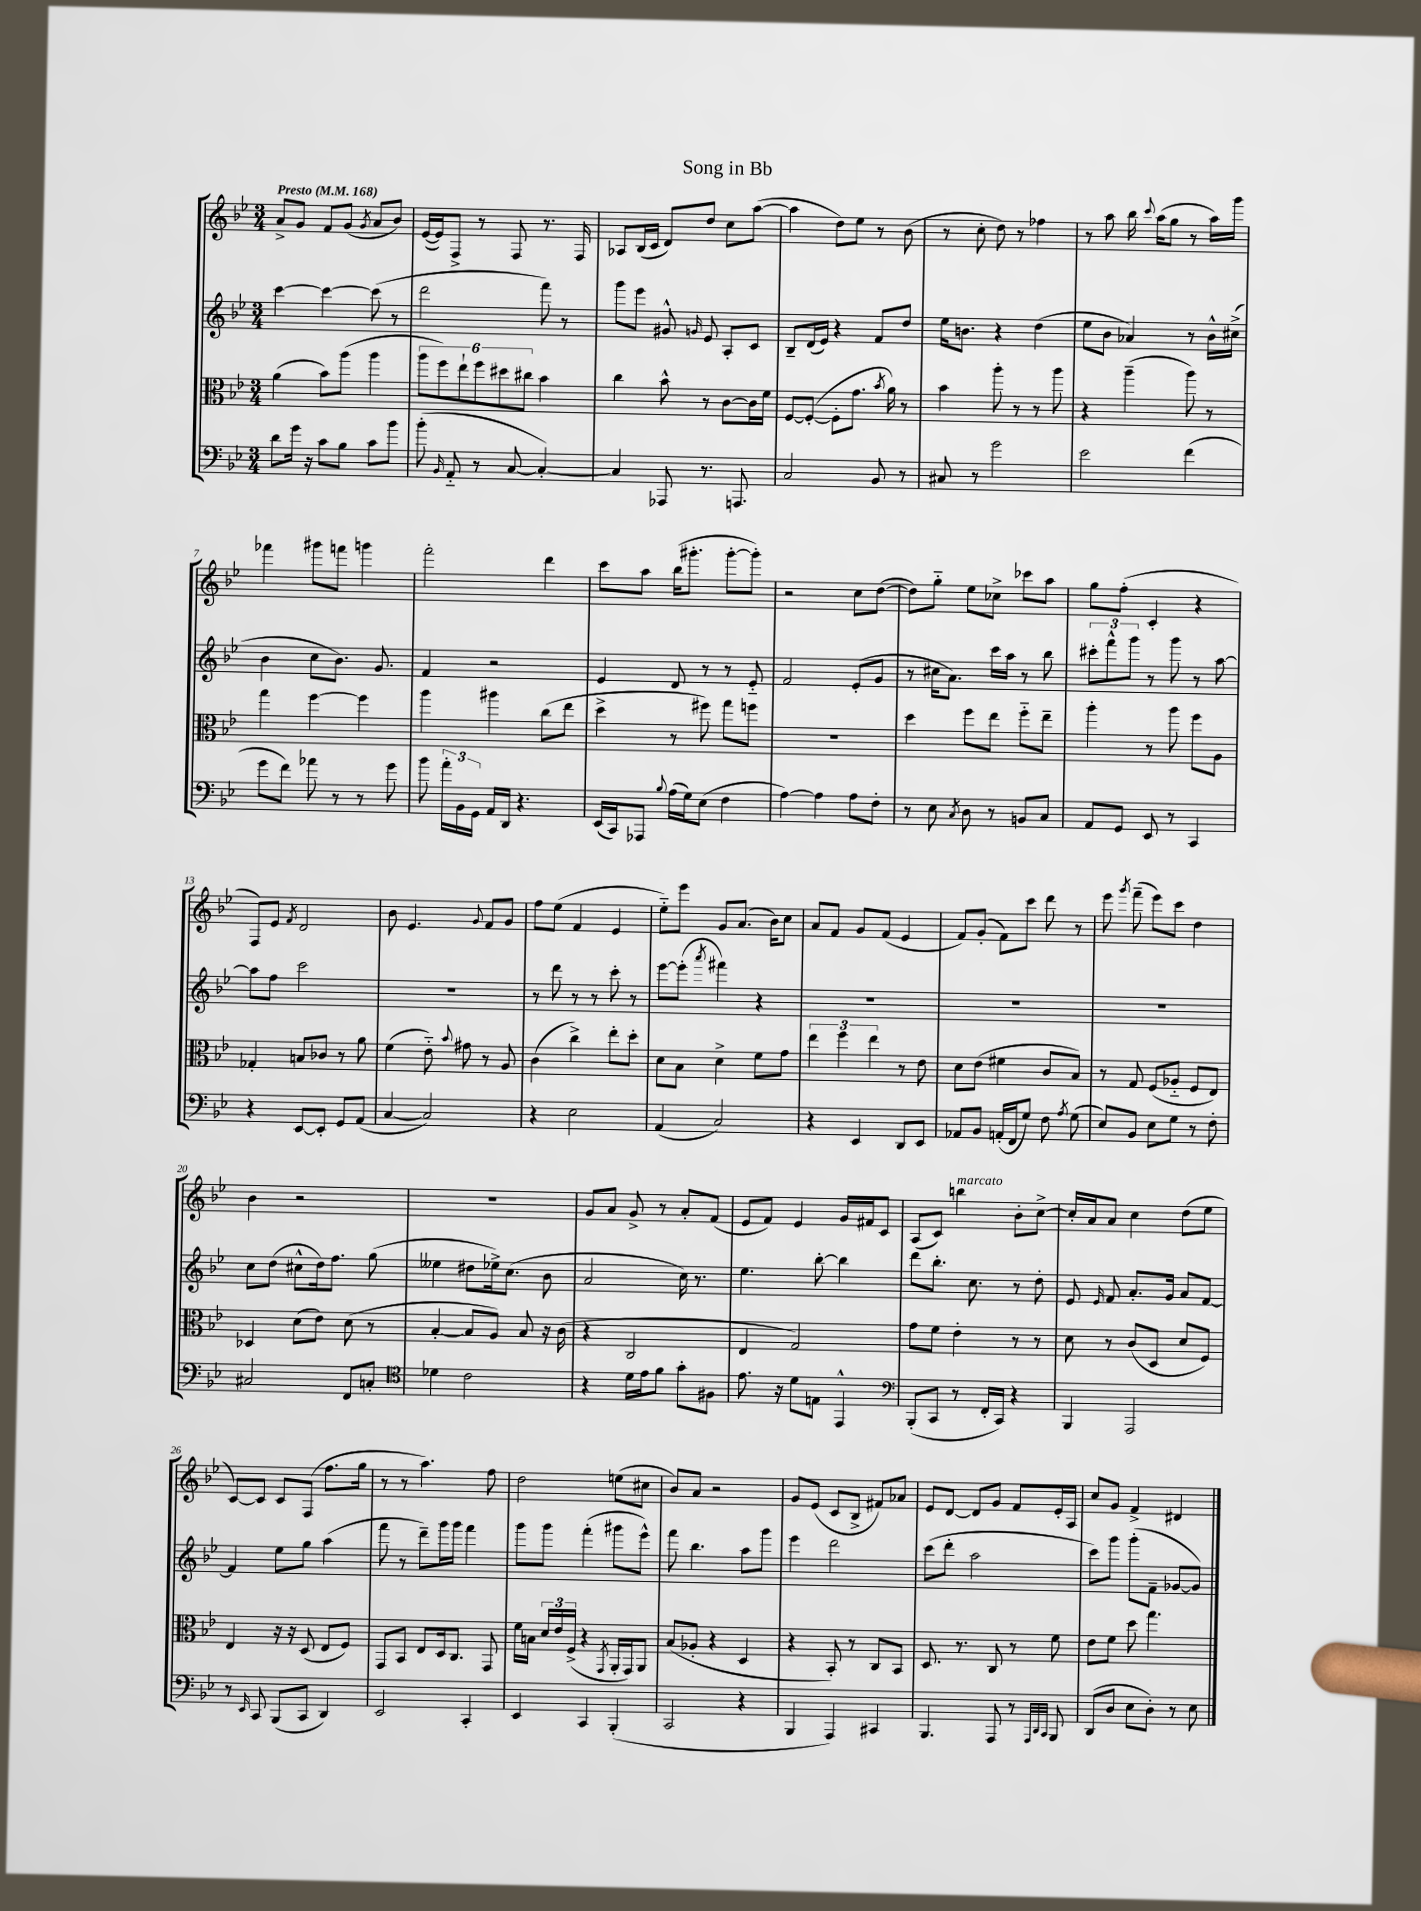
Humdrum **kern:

**kern	**kern	**kern	**kern
*part4	*part3	*part2	*part1
*staff4	*staff3	*staff2	*staff1
*clefF4	*clefC3	*clefG2	*clefG2
*k[b-e-]	*k[b-e-]	*k[b-e-]	*k[b-e-]
*M3/4	*M3/4	*M3/4	*M3/4
*MM168	*MM168	*MM168	*MM168
=1	=1	=1	=1
!	!	!	!LO:TX:a:B:t=Presto
8d\L	(4a\	[4ccc\	8a^/L
16g\Jk	.	.	8g/J
16r	.	.	.
8c\L	8b-\L)	4ccc\_	8f/L
8B-\J	(8aa\J	.	(8g/J
.	.	.	8qg/
8c\L	4aa\	(8ccc\]	8a/L
8b-\J	.	8r	8b-/J)
=2	=2	=2	=2
(8b-'\	12aa\L	2ddd\	([16e-/LL
.	.	.	16e-/J])
.	12ff\)	.	.
16qqBB-/	.	.	.
8AA/	.	.	8F^/J
.	12ee-`\	.	.
8r	12ff\	.	8r
.	12dd#X\	.	.
[8C/	.	.	8F/
.	12cc#X\J	.	.
4C'/_)	4b-\	8fff\)	8.r
.	.	8r	.
.	.	.	16F/
=3	=3	=3	=3
4C/]	4cc\	8ggg\L	8A-X/L
.	.	8eee-\J	(16B-/L
.	.	.	16c/JJ
8AAA-X/	8b-^^\	8g#X^^/	8d/L)
.	.	16qqgn/	.
8.r	8r	8e-/	8dd/J
.	[8c\L	8A'/L	8cc\L
8.AAAn/	.	.	.
.	16c\L]	8c/J	([8aa\J
.	16f\JJ	.	.
=4	=4	=4	=4
2C/	[8F/L	8B-~/L	4aa\]
.	(8F'/J_	(16d/L	.
.	.	16e-/JJ)	.
.	8F'\L]	4r	8dd\L)
.	8.g\J	.	8ee-\J
8BB-/	.	8f/L	8r
.	8qb-/	.	.
.	16a\)	.	.
8r	8r	8dd/J	(8b-\
=5	=5	=5	=5
8C#X/	4b-\	16ee-\KL	8r
.	.	8.bn\J	.
8r	.	.	8cc'\
2g\	8aa'\	4r	8dd\)
.	8r	.	8r
.	8r	(4dd\	4ff-X\
.	8aa\	.	.
=6	=6	=6	=6
2e-\	4r	8ee-\L	8r
.	.	8b-\J	8aa\
.	(4aa~\	4a-X/)	16bb-\
.	.	.	8qqccc/
.	.	.	(16aa\KL
.	.	.	8gg\J
(4f\	8aa\)	8r	8r
.	8r	16b-^^\LL	16aa\LL)
.	.	(16cc#X^\JJ	16ggg\JJ
!!LO:LB:g=z
=7	=7	=7	=7
8g\L	4gg\	4b-\	4fff-X\
8f\J)	.	.	.
8a-X\	[4ff\	8cc\L	8ggg#X\L
8r	.	8.b-\J)	8fffn\J
8r	4ff\]	.	4gggn\
.	.	8.g/	.
8g\	.	.	.
=8	=8	=8	=8
8b-\	4aa\	4f/	2fff'\
24a'\LL	.	.	.
24BB-\	.	.	.
24GG\JJ	.	.	.
16AA/LL	4aa#X\	2r	.
16DD/JJ	.	.	.
4.r	.	.	.
.	(8cc\L	.	4ddd\
.	8ee-\J	.	.
=9	=9	=9	=9
(16EE-/LL	4dd^\	4e-/	8ccc\L
16CC/J)	.	.	.
8AAA-X/J	.	.	8aa\J
8qqB-/	.	.	.
(16A\LL	8r	8d/	(16bb-\KL
16G\J)	.	.	8.ggg#X'\J
(8E-\J	8ff#X\)	8r	.
4F\	8gg\L	8r	[8ggg#'\L
.	8ffn\J	8e-/	8ggg#'\J])
=10	=10	=10	=10
[4A\)	2.r	2f/	2r
4A\]	.	.	.
8A\L	.	(8e-'/L	8cc\L
8F'\J	.	8g/J	([8dd\J
=11	=11	=11	=11
8r	4dd\	8r	8dd\L])
8E-\	.	16cc#X\KL	8gg\J
.	.	8.a\J)	.
8qC/	.	.	.
8D\	8ff\L	.	8ee-\L
8r	8ee-\J	16ccc\LL	8cc-X^\J
.	.	16aa\JJ	.
8BBn/L	8ff\L	8r	8ccc-X\L
8C/J	8ee-~\J	8bb-\	8aa\J
=12	=12	=12	=12
8AA/L	4aa'\	12ccc#X'\L	8gg\L
.	.	12fff^^\	.
8GG/J	.	.	(8ff'\J
.	.	12ggg\J	.
8EE-/	8r	8r	4c'/
8r	8aa\	8ggg\	.
4CC/	8ff\L	8r	4r
.	8A\J	[8aa\	.
!!LO:LB:g=z
=13	=13	=13	=13
4r	4G-X'/	8aa\L]	8F/L)
.	.	8ff\J	8e-/J
.	.	.	8qf/
[8EE-/L	8Bn/L	2ccc\	2d/
8EE-'/J]	8c-X/J	.	.
8GG/L	8r	.	.
(8AA/J	8a\	.	.
=14	=14	=14	=14
[4C/	(4f\	2.r	8b-\
.	.	.	4.e-/
2C/])	8e-\)	.	.
.	8qqb-/	.	.
.	8g#X\	.	.
.	.	.	8qqg/
.	8r	.	8f/L
.	8A/	.	8g/J
=15	=15	=15	=15
4r	(4c\	8r	8ff\L
.	.	8ddd\	(8ee-\J
2E-\	4cc^\)	8r	4f/
.	.	8r	.
.	8ee-'\L	8ccc'\	4e-/
.	8dd'\J	8r	.
=16	=16	=16	=16
(4AA/	8d\L	[8eee-\L	8ee-\L)
.	8B-\J	(8eee-'\J]	8eee-\J
.	.	8qaaa/	.
2C/)	4d^\	4fff#X\)	8g/L
.	.	.	(8.a/J
.	8f\L	4r	.
.	.	.	16b-\KL)
.	8g\J	.	8cc\J
=17	=17	=17	=17
4r	6ee-\	2.r	8a/L
.	.	.	8f/J
.	6ff\	.	.
4EE-/	.	.	8g/L
.	6ee-\	.	.
.	.	.	(8f/J
8DD/L	8r	.	4e-/
8EE-/J	8e-\	.	.
=18	=18	=18	=18
8AA-X/L	8d\L	2.r	8f/L)
8BB-/J	(8e-\J	.	(8g'/J
(16AAn'/LL	4f#X\	.	8f\L)
16FF/J	.	.	.
8G/J)	.	.	8ccc\J
8F\	8c/L	.	8ddd\
8qA/	.	.	.
(8G\	8B-/J)	.	8r
=19	=19	=19	=19
8E-/L)	8r	2.r	8eee-\
.	.	.	8qggg/
8BB-/J	8G/	.	(8fff~\
8E-\L	(8F/L	.	8eee-\L)
8G\J	8A-X/J	.	8ccc\J
8r	8F/L	.	4dd\
8F'\	8E-/J)	.	.
!!LO:LB:g=z
=20	=20	=20	=20
2C#X/	4D-X/	8cc\L	4b-\
.	.	(8dd\J	.
.	(8d\L	8cc#X^^\L	2r
.	8e-\J)	16dd\k)	.
.	.	8.ff\J	.
8FF/L	(8d\	.	.
8Cn'/J	8r	(8gg\	.
=21	=21	=21	=21
*clefC4	*	*	*
4d-X\	[4B-'/	4ee--X\	2.r
2c\	8B-/L]	8dd#X\L	.
.	8A/J)	16ee-X^\k)	.
.	.	(8.cc\J	.
.	8B-/	.	.
.	16r	8b-\	.
.	(16c\	.	.
=22	=22	=22	=22
4r	4r	2a/	8g/L
.	.	.	8a/J
16d\LL	2C/	.	8g^/
16e-\J	.	.	.
8f\J	.	.	8r
8g'\L	.	16cc\)	8a'/L
.	.	8.r	.
8F#X\J	.	.	(8f/J
=23	=23	=23	=23
8.e-\	4E-/	4.ee-\	8e-/L
.	.	.	8f/J)
16r	.	.	.
8d\L	2G/)	.	4e-/
8En\J	.	[8bb-'\	.
4EE-^^/	.	4bb-\]	16g/LL
.	.	.	16f#X/J
.	.	.	8c/J
=24	=24	=24	=24
*clefF4	*	*	*
(8BBB-'/L	8g\L	8ddd\L	(8A/L
8CC/J	8f\J	8.bb-'\J	8c/J)
!	!	!	!LO:TX:a:i:t=marcato
8r	4e-'\	.	4bbn\
.	.	8.cc\	.
16FF'/LL	.	.	.
16CC/JJ)	.	.	.
4r	8r	8r	8b-'\L
.	8r	8dd'\	[8cc^\J
=25	=25	=25	=25
4BBB-/	8d\	8e-/	16cc'/LL]
.	.	.	16a/J
.	.	16qqe-/	.
.	8r	8f/	8a/J
2AAA/	(8c/L	8.a'/L	4cc\
.	8D/J	.	.
.	.	16g/Jk	.
.	8d/L	8a/L	(8dd\L
.	8F/J)	[8f/J	8ee-\J
!!LO:LB:g=z
=26	=26	=26	=26
8r	4E-/	4f/]	[8c/L)
16qqEE-/	.	.	.
8CC/	.	.	8c/J]
(8BBB-/L	16r	8ee-\L	8c/L
.	16r	.	.
8CC/J	(8D/	8gg\J	(8F/J
4DD/)	8E-/L	(4aa\	8.ff\L
.	8F/J)	.	.
.	.	.	16gg\Jk
=27	=27	=27	=27
2EE-/	8GG/L	8fff\	8r
.	8BB-/J	8r	8r
.	8E-/L	8ddd~\L)	4.aa\)
.	16D/k	16ggg\L	.
.	8.C/J	16ggg\JJ	.
4CC'/	.	4fff\	.
.	8GG/	.	8ff\
=28	=28	=28	=28
4EE-/	16f\LL	8ggg\L	2dd\
.	16Bn\JJ	.	.
.	24d/LL	8ggg\J	.
.	24e-/	.	.
.	(24F^/JJ	.	.
4CC/	4r	(4fff'\	.
.	8qGG/	.	.
(4BBB-'/	16AA'/LL	8ggg#X\L	(8een\L
.	16GG/J)	.	.
.	8AA/J	8eee-^^\J)	8cc#X\J
=29	=29	=29	=29
2CC/	(8B-/L	8fff\	8b-/L)
.	8A-X'/J	4.bb-\	8a/J
.	4r	.	2r
4r	4D/	8aa\L	.
.	.	8ggg\J	.
=30	=30	=30	=30
4BBB-/	4r	4eee-\	8g/L
.	.	.	(8e-/J
4AAA/)	8BB-'/)	2ddd\	8c/L
.	8r	.	8B-^/J
4CC#X/	8C/L	.	8f#X/L)
.	8BB-/J	.	8a-X/J
=31	=31	=31	=31
4.BBB-/	8.D/	(8ccc\L	8e-/L
.	.	8ddd'\J	[8d/J
.	8.r	.	.
.	.	2aa\	8d/L]
8AAA/	8C/	.	8g/J
8r	8r	.	8f/L
32qqAAA/LLL	.	.	.
32qqDD/	.	.	.
32qqCC/JJJ	.	.	.
8BBB-/	8f\	.	16e-'/L
.	.	.	16A/JJ
=32	=32	=32	=32
(8DD/L	8e-\L	8ccc\L)	8cc/L
8D/J	8f\J	8ggg\J	8g/J
8E-\L	8dd\	(8ggg'\L	4f^/
8D'\J)	4.gg\	8f~\J	.
8r	.	[8g-X/L	4d#X/
8E-\	.	8g-/J])	.
==	==	==	==
*-	*-	*-	*-
